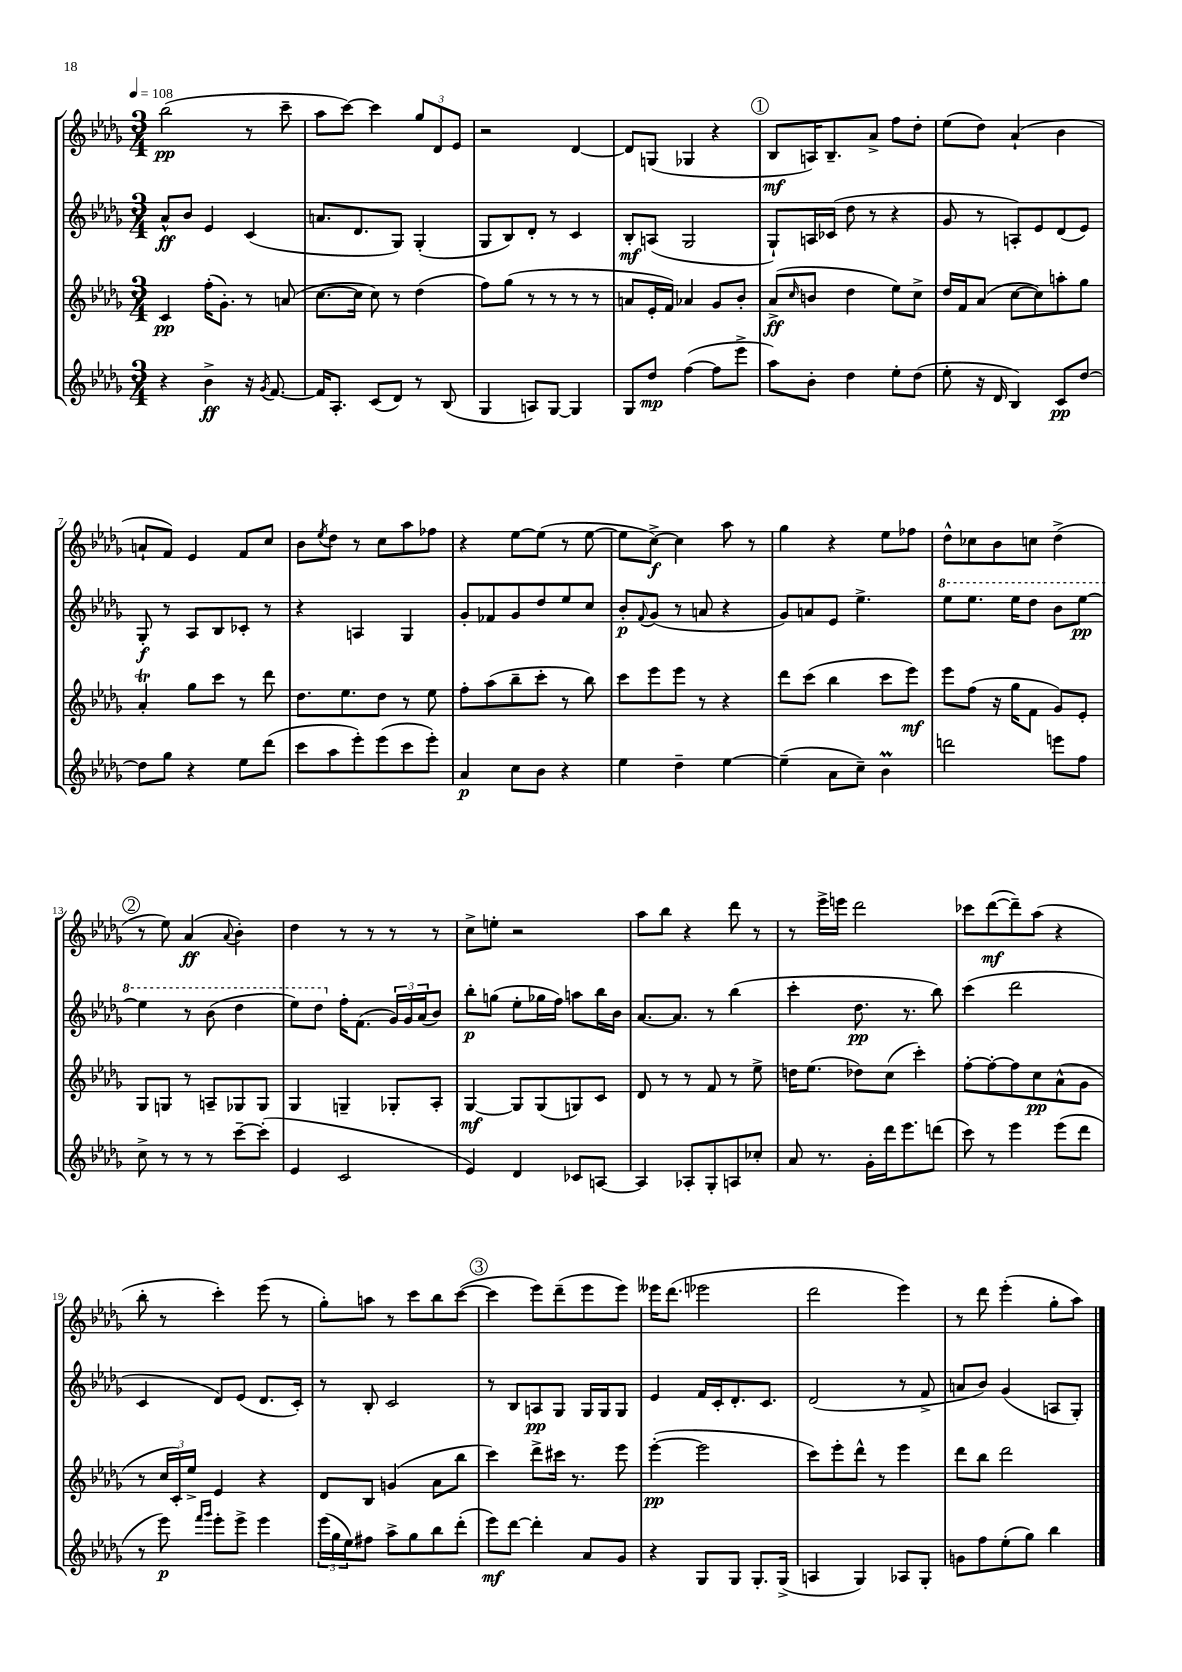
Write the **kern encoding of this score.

**kern	**kern	**kern	**kern
*staff4	*staff3	*staff2	*staff1
*clefG2	*clefG2	*clefG2	*clefG2
*k[b-e-a-d-g-]	*k[b-e-a-d-g-]	*k[b-e-a-d-g-]	*k[b-e-a-d-g-]
*M3/4	*M3/4	*M3/4	*M3/4
*MM108	*MM108	*MM108	*MM108
4r	4c/	8a-^^/L	(2bb-\
.	.	8b-/J	.
4b-^\	(16ff'\LK	4e-/	.
.	8.g-'\J)	.	.
16r	8r	(4c/	8r
8qg-/	.	.	.
[8.f/	.	.	.
.	(8a/	.	8ccc~\
=	=	=	=
16f/]LK	[8.cc\L	8.a/L	8aa-\L
8.A-'/J	.	.	.
.	.	.	[8ccc\J)
.	16cc\]Jk	8.d-/	.
(8c/L	8cc\)	.	4ccc\]
8d-/J)	8r	8G-/J)	.
8r	(4dd-\	(4G-'/	12gg-/L
.	.	.	12d-/
(8B-/	.	.	.
.	.	.	12e-/J
=	=	=	=
4G-/	8ff\L)	8G-/L	2r
.	(8gg-\J	8B-/)	.
8A/L)	8r	8d-'/J	.
[8G-/J	8r	8r	.
4G-/]	8r	4c/	[4d-/
.	8r	.	.
=	=	=	=
8G-/L	8a/L	8B-'/L	8d-/]L
8dd-/J	16e-'/L	(8A/J	(8G/J
.	16f/JJ)	.	.
([4ff\	4a-/	2G-/	4G-/
8ff\]L	8g-/L	.	4r
8eee-^\J	8b-'/J	.	.
=	=	=	=
8aa-\L)	(8a-^/L	8G-`/L)	8B-/L
.	16qqcc/	.	.
8b-'\J	8b/J	16A/L	16A/K)
.	.	(16c-/JJ	8.B-~/
4dd-\	4dd-\	8dd-\	.
.	.	8r	8a-^/J
8ee-'\L	8ee-\L)	4r	8ff\L
(8dd-\J	8cc^\J	.	8dd-'\J
=	=	=	=
8ee-'\	16dd-/LL	8g-/	(8ee-\L
.	16f/J	.	.
16r	(8a-/J	8r	8dd-\J)
16d-/	.	.	.
4B-/)	[8cc\L	8A'/L)	(4a-`/
.	8cc\])	8e-/	.
8c/L	8aa'\	(8d-/	4b-\
[8dd-/J	8gg-\J	8e-/J)	.
=	=	=	=
8dd-\]L	4a-'/	8G-'/	8a`/L
8gg-\J	.	8r	8f/J)
4r	8gg-\L	8A-/L	4e-/
.	8ccc\J	8B-/	.
8ee-\L	8r	8c-'/J	8f/L
(8ddd-\J	8ddd-\	8r	8cc/J
=	=	=	=
8ccc\L	8.dd-\L	4r	8b-\L
.	.	.	8qee-/
8aa-\	.	.	8dd-\J
.	8.ee-\	.	.
8eee-'\)	.	4A/	8r
(8eee-\	8dd-\J	.	8cc\L
8ccc\	8r	4G-/	8aa-\
8eee-'\J)	8ee-\	.	8ff-\J
=	=	=	=
4a-/	8ff'\L	8g-'/L	4r
.	(8aa-\	8f-/	.
8cc\L	8bb-~\	8g-/	[8ee-\L
8b-\J	8ccc'\J	8dd-/	(8ee-\]J
4r	8r	8ee-/	8r
.	8bb-\)	8cc/J	[8ee-\
=	=	=	=
4ee-\	8ccc\L	8b-'/L	8ee-\]L
.	.	8qqf/	.
.	8eee-\	(8g-/J	[8cc^\J)
4dd-~\	8eee-\J	8r	4cc\]
.	8r	8a/	.
[4ee-\	4r	4r	8aa-\
.	.	.	8r
=	=	=	=
(4ee-~\]	8ddd-\L	8g-/L)	4gg-\
.	(8ccc\J	8a/	.
8a-\L	4bb-\	8e-/J	4r
8cc~\J)	.	4.ee-^\	.
4b-\	8ccc\L	.	8ee-\L
.	8eee-\J)	.	8ff-\J
=	=	=	=
2ddd\	8eee-\L	8eee-\L	8dd-^^\L
.	(8ff\J	8.eee-\J	8cc-\
.	16r	.	8b-\
.	16gg-\LK	16eee-\LK	.
.	8f\J	8ddd-\J	8cc\J
8eee\L	8g-/L)	8bb-\L	(4dd-^\
8ff\J	8e-'/J	[8eee-\J	.
=	=	=	=
8cc^\	8G-/L	4eee-\]	8r
8r	8G/J	.	8ee-\)
8r	8r	8r	(4a-/
8r	8A~/L	(8bb-\	.
.	.	.	8qqa-/
[8ccc~\L	8G-/	4ddd-\	4b-'\)
(8ccc'\]J	8G-/J	.	.
=	=	=	=
4e-/	4G-/	8eee-\L)	4dd-\
.	.	8ddd-\J	.
2c/	4G~/	16ff'\LK	8r
.	.	(8.f\J	.
.	.	.	8r
.	8G-'/L	24g-/LL)	8r
.	.	24g-/	.
.	.	(24a-/J	.
.	8A-'/J	8b-/J)	8r
=	=	=	=
4e-/)	[4G-/	8bb-'\L	8cc^\L
.	.	(8gg\J	8ee'\J
4d-/	8G-/]L	8ee-'\L	2r
.	(8G-/	16gg-\L	.
.	.	16ff\JJ)	.
8c-/L	8G/)	8aa\L	.
[8A/J	8c/J	16bb-\L	.
.	.	16b-\JJ	.
=	=	=	=
4A/]	8d-/	[8.a-/L	8aa-\L
.	8r	.	8bb-\J
.	.	8.a-/]J	.
8A-'/L	8r	.	4r
8G-'/	8f/	8r	.
8A/	8r	(4bb-\	8ddd-\
8cc-'/J	8ee-^\	.	8r
=	=	=	=
8a-/	16dd\LK	4ccc'\	8r
.	(8.ee-\J	.	.
8.r	.	.	16eee-^\LL
.	.	.	16eee\JJ
.	8dd-\L)	8.dd-\	2ddd-\
16g-'\LL	.	.	.
16ddd-\J	(8cc\J	.	.
8.eee-\	.	8.r	.
.	4ccc'\)	.	.
(8ddd\J	.	8bb-\)	.
=	=	=	=
8ccc\)	[8ff'\L	(4ccc\	8ccc-\L
8r	8ff'\_	.	([8ddd-\
4eee-\	8ff\]	2ddd-\	8ddd-~\])
.	8cc\	.	(8aa-\J
(8eee-\L	(8a-^^\	.	4r
8ddd-\J	8g-\J	.	.
=	=	=	=
8r	8r	4c/	8bb-'\
8eee-\)	24cc/LL	.	8r
.	24c'/)	.	.
.	24ee-^/JJ	.	.
16qqfff/LL	.	.	.
16qqggg-/JJ	.	.	.
8eee-'\L	4e-/	8d-/L)	4ccc'\)
8eee-^\J	.	(8e-/J	.
4eee-\	4r	8.d-/L	(8eee-\
.	.	.	8r
.	.	16c'/Jk)	.
=	=	=	=
(24eee-\LL	8d-/L	8r	8gg-'\L)
24gg-\	.	.	.
24ee-\J)	.	.	.
8ff#\J	8B-/J	8B-'/	8aa\J
8aa-^\L	(4g/	2c/	8r
8gg-\	.	.	8ccc\L
8bb-\	8a-\L	.	8bb-\
(8ddd-'\J	8bb-\J	.	([8ccc\J
=	=	=	=
8eee-\L)	4ccc\)	8r	4ccc\]
[8ddd-\J	.	8B-/L	.
4ddd-'\]	8ddd-^\L	8A/	8eee-\L)
.	16ccc#\Jk	8G-/J	(8ddd-~\
.	8.r	.	.
8a-/L	.	16G-/LL	8eee-\
.	.	16G-/J	.
8g-/J	8eee-\	8G-/J	8eee-\J)
=	=	=	=
4r	([4eee-'\	4e-/	16eee--\LK
.	.	.	(8.ddd-\J
8G-/L	2eee-\]	16f/LL	2eee-\
.	.	16c'/J	.
8G-/J	.	8.d-'/	.
8.G-'/L	.	.	.
.	.	8.c/J	.
(16G-^/Jk	.	.	.
=	=	=	=
4A/	8ccc\L)	(2d-/	2ddd-\
.	8eee-'\	.	.
4G-/)	8ddd-^^\J	.	.
.	8r	.	.
8A-/L	4eee-\	8r	4eee-\)
8G-'/J	.	8f^/	.
=	=	=	=
8g\L	8ddd-\L	8a/L	8r
8ff\	8bb-\J	8b-/J)	8ddd-\
(8ee-'\	2ddd-\	(4g-/	(4eee-'\
8gg-\J)	.	.	.
4bb-\	.	8A/L	8gg-'\L
.	.	8G-'/J)	8aa-\J)
==	==	==	==
*-	*-	*-	*-
